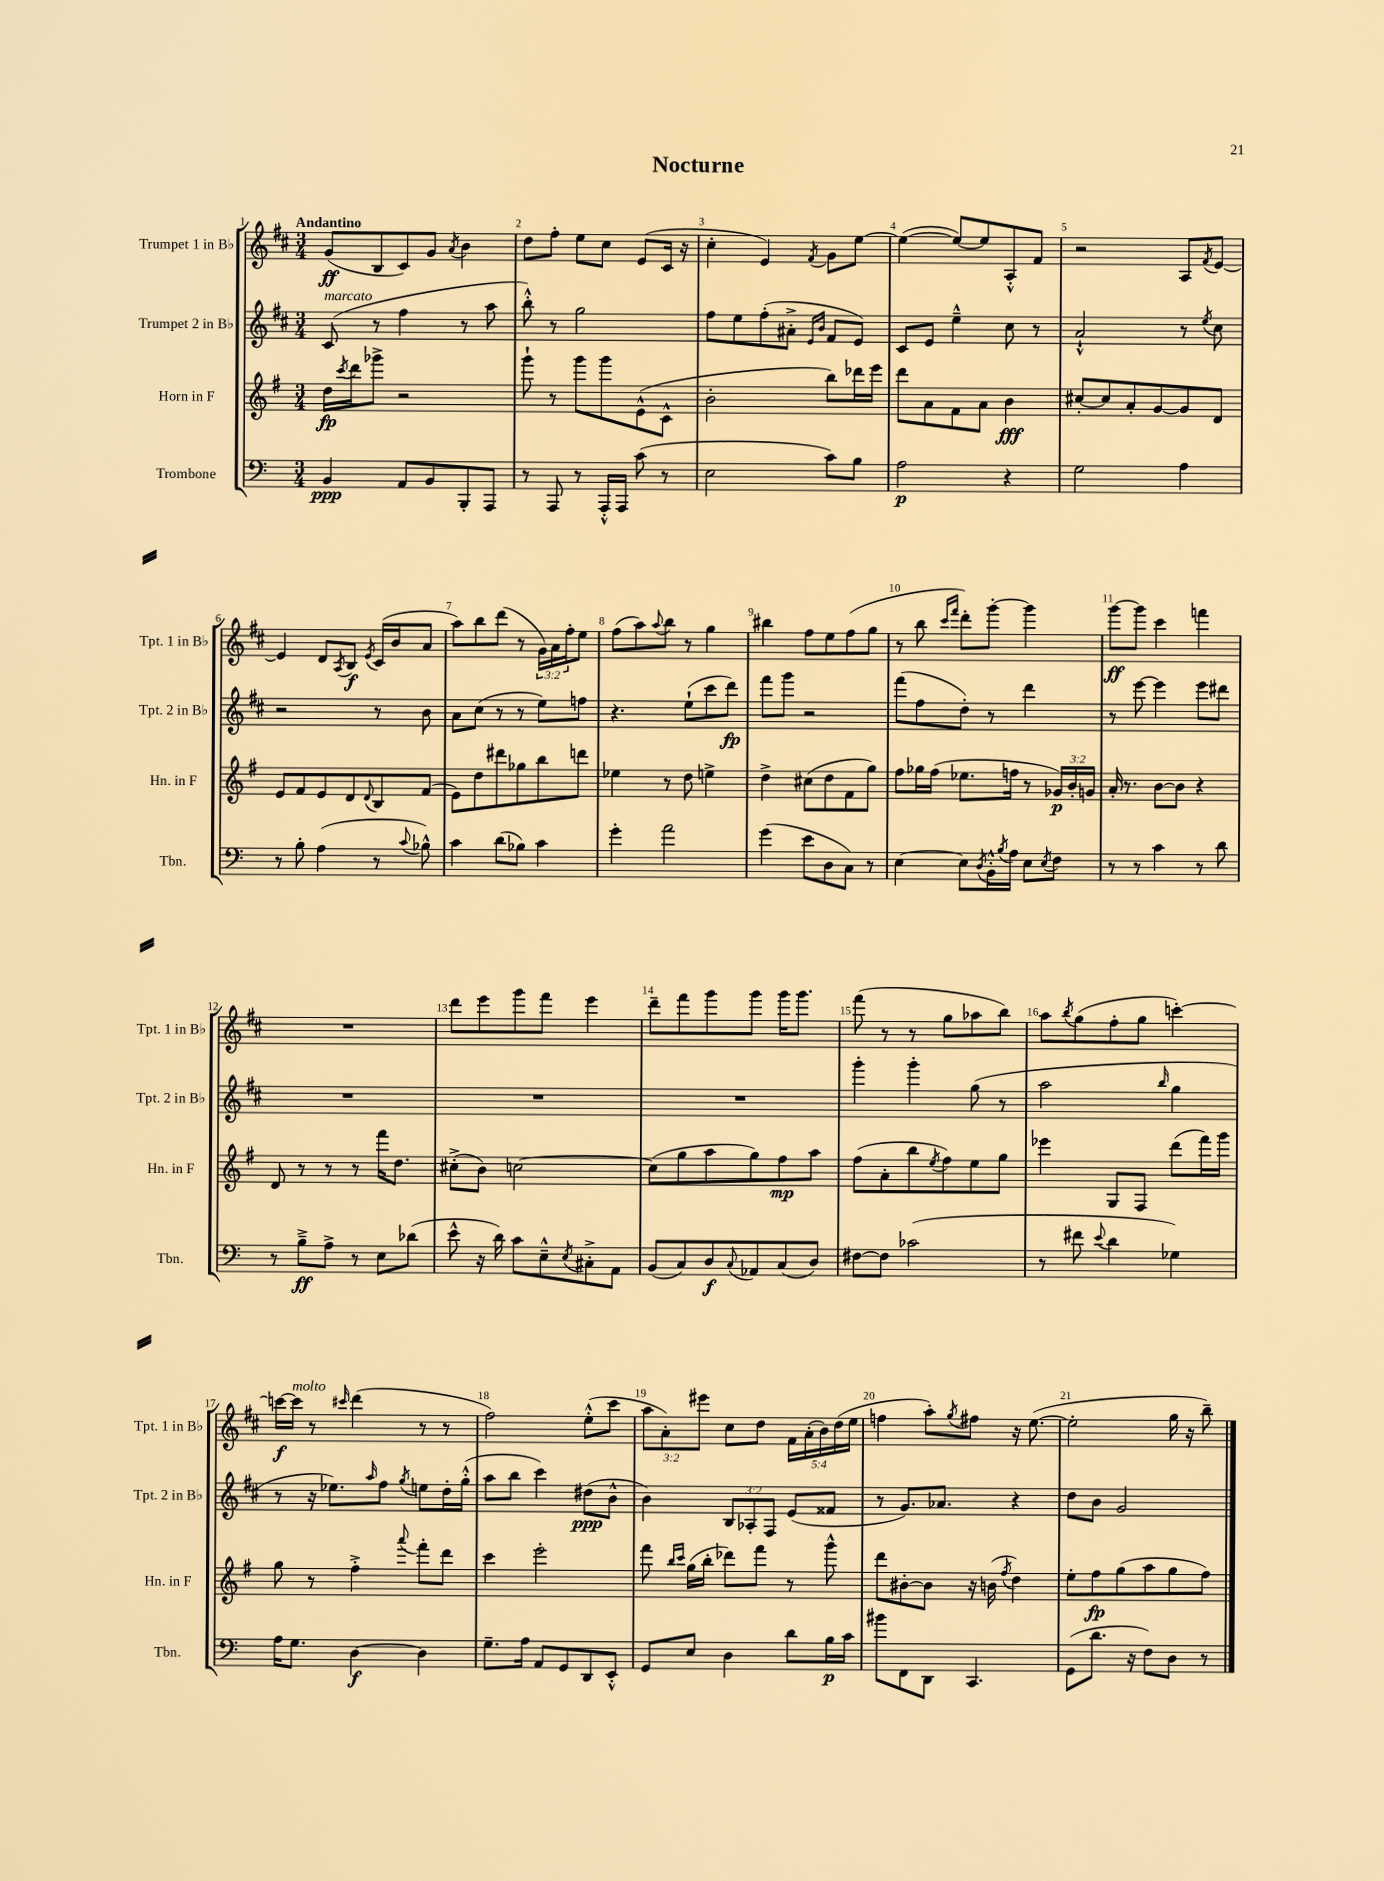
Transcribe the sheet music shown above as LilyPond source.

\header { title = "Nocturne" }
<<
\new StaffGroup <<
\new Staff = "s0" \with { instrumentName = "Trumpet 1 in Bb" shortInstrumentName = "Tpt. 1 in Bb" } {
    \clef treble \key d \major \numericTimeSignature \time 3/4 \override Staff.TupletNumber.text = #tuplet-number::calc-fraction-text \tempo "Andantino"
    g'8\ff( b8 cis'8) g'8 \acciaccatura { a'8 } b'4 |
    d''8 fis''8-. e''8 cis''8 e'8( cis'16 r16 |
    cis''4-. e'4) \acciaccatura { fis'8 } g'8 e''8~ |
    e''4~( e''8~) e''8 a8-.-^ fis'8 |
    r2 a8 \acciaccatura { fis'8 } e'8~ |
    e'4 d'8 \acciaccatura { a8 } b8\f \acciaccatura { e'8 } cis'16( b'16 a'8 |
    a''8) b''8 d'''8( r8 \tuplet 3/2 { g'16) a'16 fis''16-. } e''8 |
    fis''8( a''8) \appoggiatura { a''8 } b''8 r8 g''4 |
    bis''4 fis''8 e''8 fis''8( g''8 |
    r8 b''8 \grace { cis'''16 fis'''16 } d'''8-.) g'''8~-. g'''4 |
    g'''8~\ff g'''8 cis'''4 f'''4 |
    R2. |
    d'''8 e'''8 g'''8 fis'''8 e'''4 |
    d'''8-- fis'''8 g'''8 g'''8 g'''16 g'''8. |
    fis'''8( r8 r8 g''8 aes''8 b''8) |
    a''8 \acciaccatura { b''8 } g''8( fis''8-. g''8 c'''4~-.) |
    c'''16~\f c'''16^\markup { \italic "molto" } r8 \grace { cis'''16 } d'''4( r8 r8 |
    fis''2) e''8-.-^( cis'''8 |
    \tuplet 3/2 { a''8 a'8-.) eis'''8 } cis''8 d''8 \tuplet 5/4 { fis'16 a'16-.( b'16) d''16( e''16 } |
    f''4 a''8-.) \acciaccatura { g''8 } fis''8 r16 e''8.~( |
    e''2-. g''16 r16 b''8--) \bar "|." |
}
\new Staff = "s1" \with { instrumentName = "Trumpet 2 in Bb" shortInstrumentName = "Tpt. 2 in Bb" } {
    \clef treble \key d \major \numericTimeSignature \time 3/4 \override Staff.TupletNumber.text = #tuplet-number::calc-fraction-text
    cis'8^\markup { \italic "marcato" }( r8 fis''4 r8 a''8 |
    b''8-.-^) r8 g''2 |
    fis''8 e''8 fis''8-.( ais'8-.-> \grace { e'16 b'16 } fis'8 e'8) |
    cis'8 e'8 e''4---^ cis''8 r8 |
    a'2-!-^ r8 \acciaccatura { e''8 } cis''8 |
    r2 r8 b'8 |
    a'8 cis''8( r8 r8 e''8) f''8 |
    r4. e''8-!( cis'''8 d'''8\fp) |
    fis'''8 g'''8 r2 |
    fis'''8( fis''8 d''8-.) r8 d'''4 |
    r8 e'''8~ e'''4 e'''8 dis'''8 |
    R2. |
    R2. |
    R2. |
    g'''4-. g'''4-. g''8( r8 |
    a''2 \grace { b''16 } g''4 |
    r8 r16 ees''8.) \grace { a''16 } fis''8 \acciaccatura { g''8 } e''8 d''16-. g''16-.-^( |
    a''8 b''8 cis'''4) dis''8\ppp( b'8-^ |
    b'4) \tuplet 3/2 { b8 aes8-. fis8 } e'8( fisis'8 |
    r8 g'8.) aes'8. r4 |
    d''8 b'8 g'2 \bar "|." |
}
\new Staff = "s2" \with { instrumentName = "Horn in F" shortInstrumentName = "Hn. in F" } {
    \clef treble \key g \major \numericTimeSignature \time 3/4 \override Staff.TupletNumber.text = #tuplet-number::calc-fraction-text
    d''16\fp \acciaccatura { c'''8 } d'''16 ges'''8-> r2 |
    g'''8-! r8 g'''8 g'''8 e'8-^( c'8-^ |
    b'2-. b''8) des'''16 e'''16 |
    d'''8 a'8 fis'8 a'8 b'4\fff |
    cis''8~-. cis''8 a'8-. g'8~ g'8 d'8 |
    e'8 fis'8 e'8 d'8 \appoggiatura { d'8 } b8 fis'8( |
    e'8) d''8 dis'''8 ges''8 b''8 d'''8 |
    ees''4 r8 d''8 e''4-> |
    d''4-> cis''8( d''8 fis'8 g''8) |
    fis''8 ges''16 fis''16( ees''8. f''16 r8 \tuplet 3/2 { ges'16\p) b'16-. g'16 } |
    a'16-. r8. b'8~ b'8 r4 |
    d'8 r8 r8 r8 fis'''16 d''8. |
    cis''8-.->( b'8) c''2~ |
    c''8( g''8 a''8 g''8) fis''8\mp a''8 |
    fis''8( a'8-. b''8 \acciaccatura { e''8 } fis''8) e''8 g''8 |
    ees'''4 g8 fis8 d'''8( fis'''16) g'''16 |
    g''8 r8 fis''4-.-> \appoggiatura { a'''8 } fis'''8-. d'''8 |
    c'''4 e'''2-. |
    fis'''8 \grace { b''16 c'''16 } g''16( b''16-. des'''8) fis'''8 r8 g'''8-^ |
    d'''8 bis'8~-. bis'8 r16 b'16( \acciaccatura { fis''8 } d''4) |
    e''8-. fis''8\fp g''8( a''8 g''8 fis''8) \bar "|." |
}
\new Staff = "s3" \with { instrumentName = "Trombone" shortInstrumentName = "Tbn." } {
    \clef bass \key c \major \numericTimeSignature \time 3/4
    b,4\ppp a,8 b,8 b,,8-. a,,8 |
    r8 a,,8 r8 a,,16-.-^ a,,16 c'8( r8 |
    e2 c'8) b8 |
    a2\p r4 |
    g2 a4 |
    r8 b8-. a4( r8 \appoggiatura { c'8 } bes8-^) |
    c'4 d'8( bes8) c'4 |
    g'4-. a'2 |
    g'4( e'8 d8 c8) r8 |
    e4~ e8 \acciaccatura { d8 } b,16-.-^ \acciaccatura { b8 } a16 e8 \acciaccatura { e8 } f8 |
    r8 r8 c'4 r8 d'8 |
    r8 b8--->\ff a8-> r8 e8 des'8( |
    e'8-^ r16 d'16) c'8 e8---^ \acciaccatura { e8 } cis8-.-> a,8 |
    b,8( c8) d8\f \appoggiatura { c8 } aes,8 c8( d8) |
    fis8~ fis8 ces'2( |
    r8 fis'8 \appoggiatura { e'8 } d'4 ges4) |
    a16 g8. d4~\f d4 |
    g8.-- a16 a,8 g,8 d,8 e,8-.-^ |
    g,8 e8 d4 d'8 b16\p c'16 |
    bis'8 f,8 d,8 c,4. |
    g,8( d'8. r16 f8) d8 r8 \bar "|." |
}
>>
>>
\layout { \context { \Score \override BarNumber.break-visibility = ##(#f #t #t) barNumberVisibility = #all-bar-numbers-visible } }
